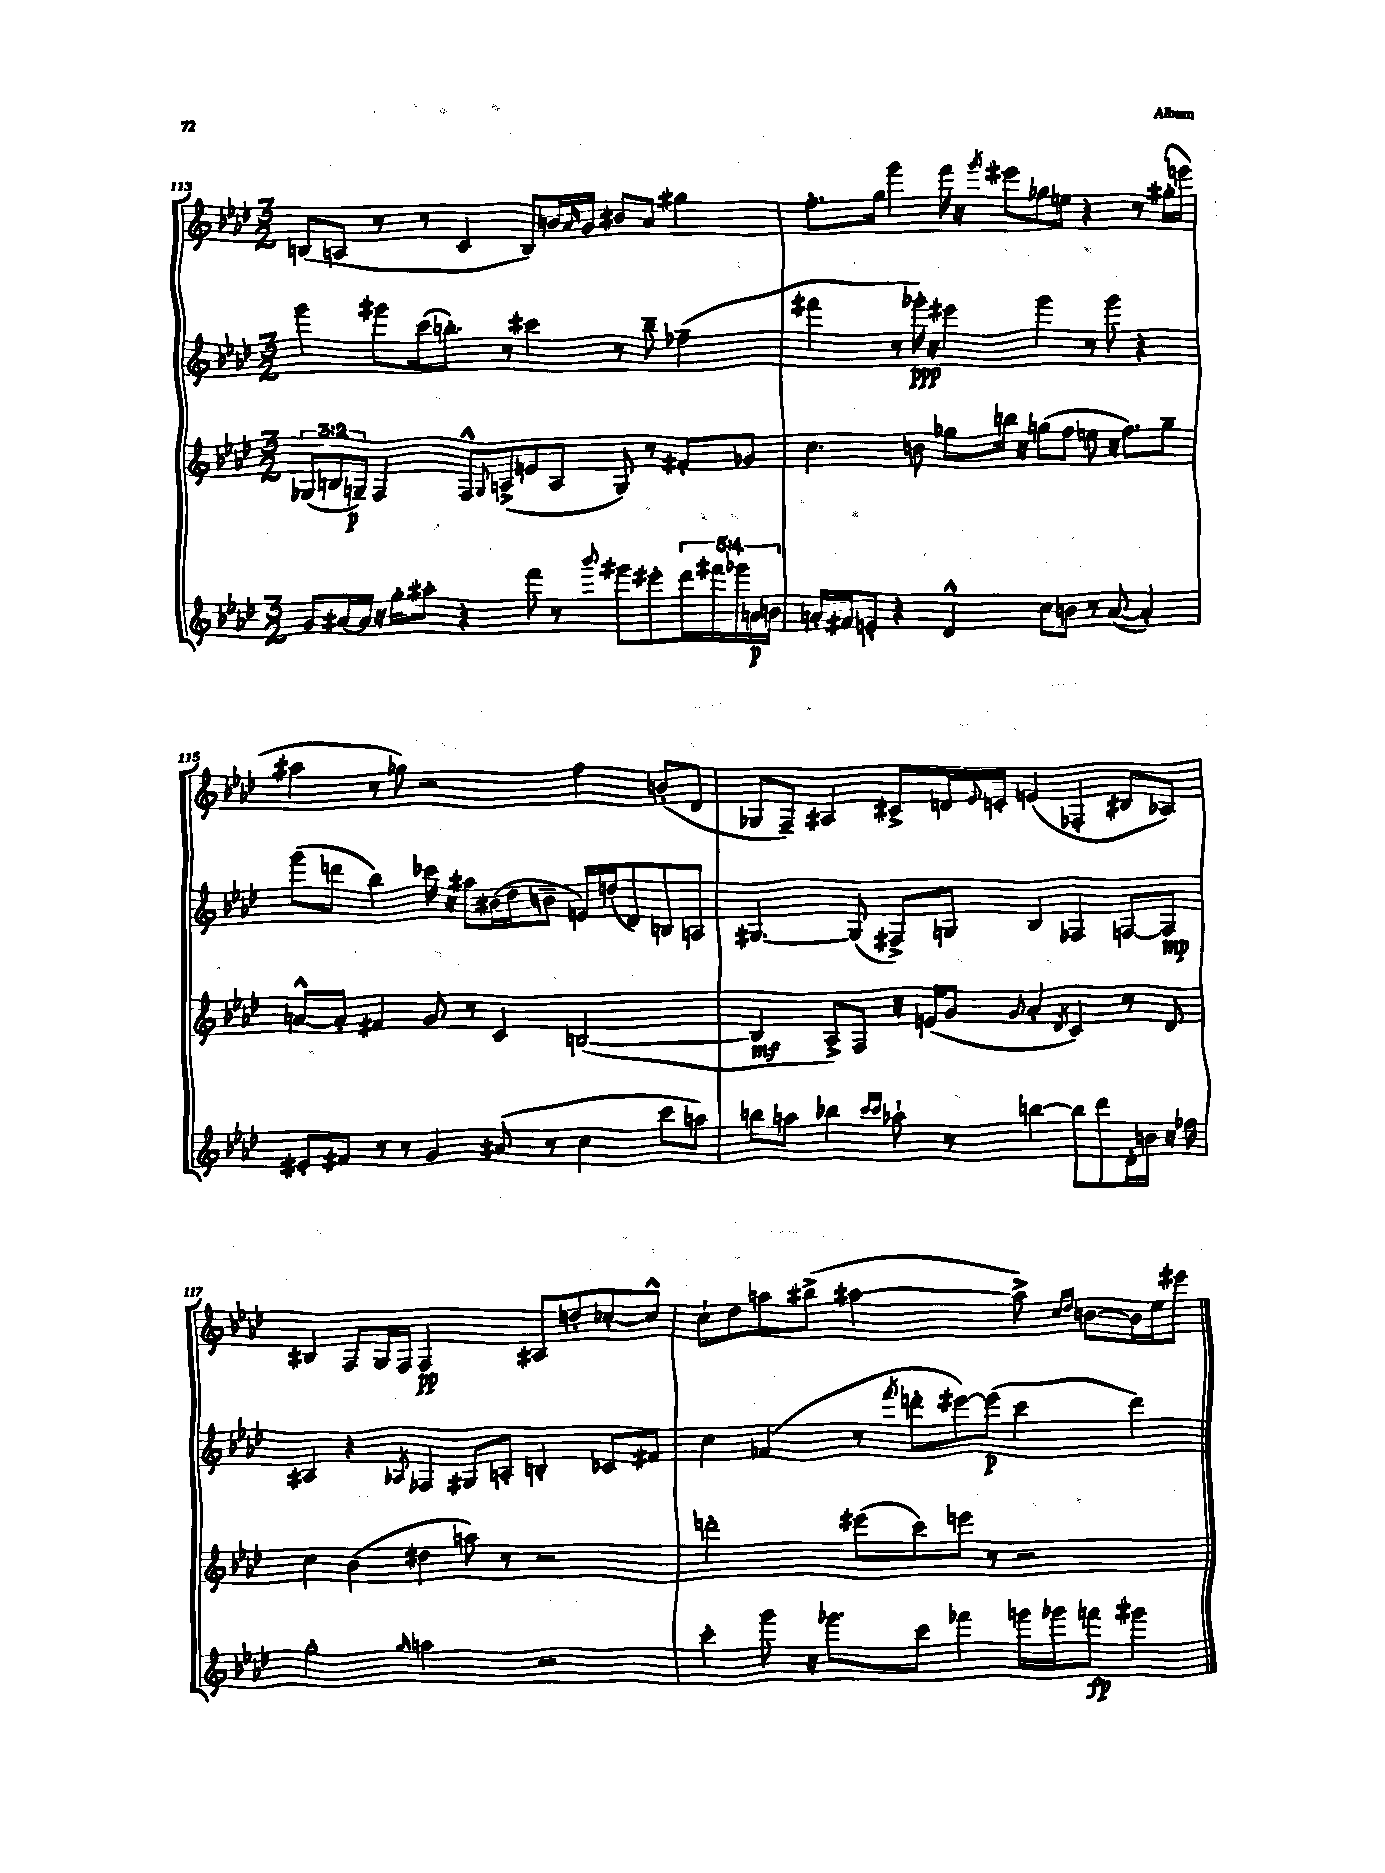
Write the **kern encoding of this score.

**kern	**kern	**kern	**kern
*staff4	*staff3	*staff2	*staff1
*clefG2	*clefG2	*clefG2	*clefG2
*k[b-e-a-d-]	*k[b-e-a-d-]	*k[b-e-a-d-]	*k[b-e-a-d-]
*M3/2	*M3/2	*M3/2	*M3/2
8g	(12G-	4ggg	(8B
.	12B	.	.
[16a#	.	.	8A
.	12G~)	.	.
16a#]	.	.	.
16r	4F	8ggg#	8r
16gg'	.	.	.
8aa#'	.	(16ccc	8r
.	.	8.bb')	.
4r	8F^^	.	4c
.	8qqG	.	.
.	(8A^	8r	.
8fff	8e	4ccc#	8B)
8r	8A	.	16b
.	.	.	16qqa-
.	.	.	16g
8qqbbb-	.	.	.
8ggg#	8G)	8r	8b#
8eee#'	8r	8bb~	8a-
20ddd-	8f#'	(4ff-~	4gg#
20fff#	.	.	.
20ggg-	.	.	.
.	8g-	.	.
20a	.	.	.
20b	.	.	.
=	=	=	=
16a'	4.cc	4fff#	8.ff'
16f#	.	.	.
8e'	.	.	.
.	.	.	16gg
4r	.	8r	4ggg
.	8b	16ggg-')	.
.	.	16r	.
4d-^^	8gg-	4eee#	16fff
.	.	.	16r
.	.	.	8qggg
.	16bb	.	8eee#
.	16r	.	.
8cc	(8gg	4ggg-	8gg-
8b	8ff	.	8ee
8r	8ee	8r	4r
([8a	16r	8ggg-	.
.	8.ff)	.	.
4a'])	.	4r	8r
.	8gg~	.	(16gg#'
.	.	.	16eee
=	=	=	=
8e#'	[8a^^	(8ggg	4aa#
8f#	8a']	8ddd	.
8r	4f#	4bb-)	8r
8r	.	.	8gg-)
4g	8g	16ccc-	2r
.	.	16r	.
.	8r	8aa#	.
(8a#	4c	(16b#	.
.	.	16dd-	.
8r	.	8b~	.
4cc	([2B	16e)	4ff
.	.	(16dd	.
.	.	8d-)	.
8ccc	.	8B	(8b'
8aa)	.	8A	8d-
=	=	=	=
8bb	4B]	[4.G#	8G-
8aa	.	.	8F~)
4bb-	8A-^)	.	4A#
.	8F	(8G#]	.
16qqccc	.	.	.
16qqccc	.	.	.
8aa-`	16r	8F#^)	8c#^
.	(16e	.	.
8r	8g	8G	16d
.	.	.	8qqe-
.	.	.	16c'
.	8qqg	.	.
[4bb	4a-'	4B-	(4e
.	8qd-	.	.
8bb]	4c)	4F-	4F-'
8ddd-	.	.	.
16d-'	8r	[8F	8B#
16b	.	.	.
16r	8d-	8F]	8A-)
16ff-	.	.	.
=	=	=	=
2gg'	4cc	4A#	4B#
.	(4b-	4r	8F
.	.	.	16G
.	.	.	16F
16qqgg	.	8qA-	.
2aa	4dd#	4F-	2F
.	8aa)	8G#	.
.	8r	8A'	.
2r	2r	4B'	8A#
.	.	.	8dd'
.	.	8c-	[8cc-'
.	.	8f#	8cc-^^]
=	=	=	=
4ccc'	2ddd'	4cc	8cc`
.	.	.	8dd-
8ggg	.	(4f-	8aa
16r	.	.	(8bb#^
8.ggg-	.	.	.
.	(8eee#	8r	[2aa#
.	.	8qfff	.
8ccc	8ccc)	8ddd'	.
4fff-	8eee	[8eee#)	.
.	8r	(8eee#]	.
16ggg	2r	4ccc	8aa#^])
16ggg-	.	.	.
.	.	.	16qqcc
.	.	.	16qqdd-
8fff	.	.	[8b
4ggg#	.	4ddd)	16b]
.	.	.	16ee-
.	.	.	8eee#
==	==	==	==
*-	*-	*-	*-
